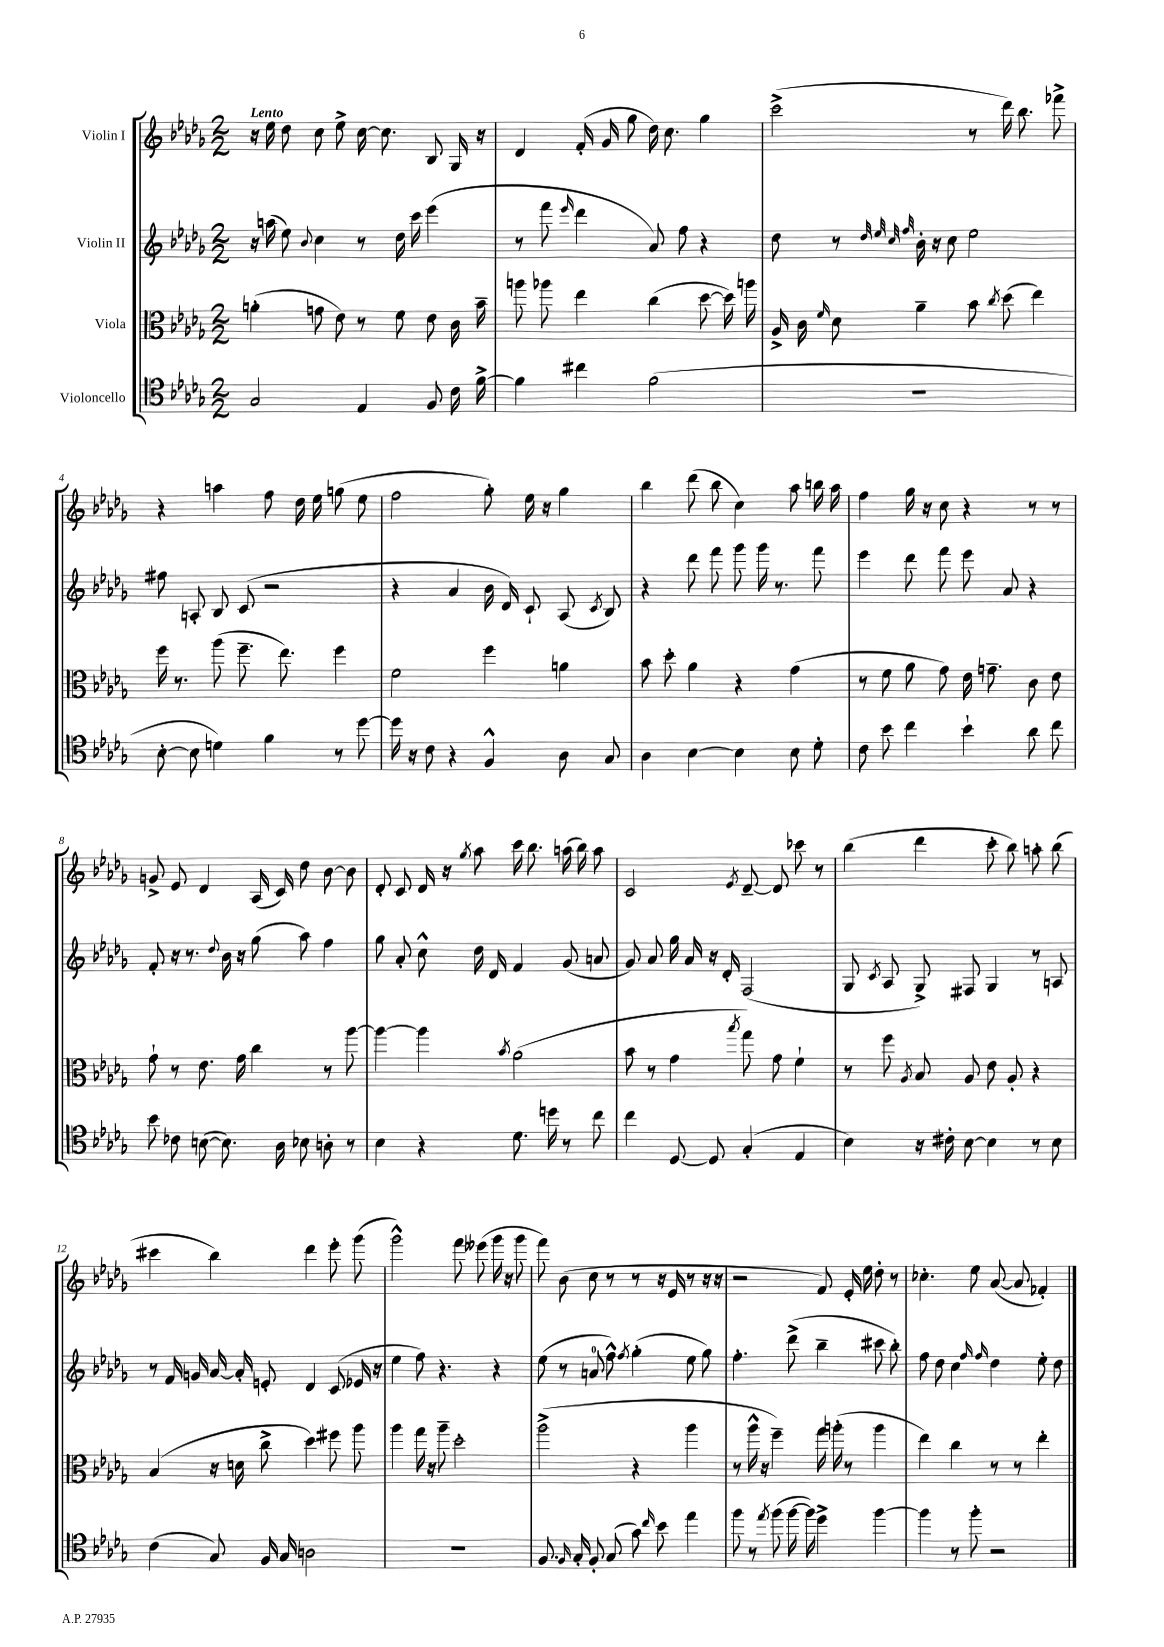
<<
\new StaffGroup <<
\new Staff = "s0" \with { instrumentName = "Violin I" } {
    \clef treble \key des \major \numericTimeSignature \time 2/2 \tempo "Lento"
    \autoBeamOff r16 ees''16 des''8 c''8 ees''8-> c''16~ c''8. bes8 ges16 r16 |
    des'4 f'16-.( ges'16 ges''8 des''16) c''8. ges''4 |
    c'''2->( r8 des'''16) bes''8. fes'''8-> |
    r4 a''4 f''8 des''16 ees''16 g''8( ees''8 |
    f''2 ges''8-.) ees''16 r16 ges''4 |
    bes''4 des'''8( bes''8 c''4) aes''8 b''16 aes''16 |
    f''4 ges''16 r16 c''8 r4 r8 r8 |
    g'8-> ees'8 des'4 aes16( c'16) des''8 bes'8~ bes'8 |
    des'8-. c'8 des'16 r16 \acciaccatura { ges''8 } aes''8 c'''16 bes''8. a''16( bes''16) a''8 |
    c'2 \acciaccatura { ees'8 } des'8~-- des'8 ces'''8 r8 |
    bes''4( des'''4 c'''8-. bes''8) a''8-. bes''8( |
    cis'''4 bes''4) des'''4 ees'''8-. ges'''8( |
    ges'''2-^) f'''8 eeses'''8( ges'''16 r16 ges'''8 |
    f'''8) bes'8( c''8 r8 r8 r16 ees'16 r8 r16 r16 |
    r2 f'8) ees'16-. ees''16 des''8-. r8 |
    ces''4.-. ees''8 aes'8~( aes'8 fes'4-.) \bar "|." |
}
\new Staff = "s1" \with { instrumentName = "Violin II" } {
    \clef treble \key des \major \numericTimeSignature \time 2/2
    \autoBeamOff r16 a''16( ees''8) \appoggiatura { bes'8 } c''4 r8 des''16 c'''16 ees'''4( |
    r8 f'''8 \grace { ees'''16 } des'''4 aes'8) f''8 r4 |
    des''8 r8 \grace { des''32 ees''32 c''32 f''32 } bes'16-. r16 c''8 ees''2 |
    fis''8 a8-. bes8 c'8( r2 |
    r4 aes'4 bes'16 des'16) c'8-! aes8( \acciaccatura { c'8 } bes8) |
    r4 des'''8 f'''8 ges'''8 ges'''16 r8. f'''8 |
    ees'''4 des'''8 f'''8 ees'''8 aes'8 r4 |
    f'8-. r16 r8. \appoggiatura { des''8 } bes'16 r16 ges''8( aes''8) f''4 |
    ges''8 aes'8-. c''8-^ des''16 des'16 f'4 ges'8( a'8 |
    ges'8) aes'8 ges''16 aes'16 r16 des'16-. f2( |
    ges8 \acciaccatura { c'8 } aes8 ges8->) fis8 ges4 r8 a8 |
    r8 f'16 g'16 aes'16~ aes'16-. e'8-. des'4 c'8( ees'16 r16 |
    ees''4 f''8) r4. r4 |
    ees''8( r8 a'8-0 f''8-^) \acciaccatura { f''8 } ges''4-.( ees''8 ges''8) |
    f''4.-. des'''8->( bes''4-- cis'''8 bes''8-.) |
    f''8 des''8 c''4 \grace { f''16 f''16 } des''4 ees''8-. des''8 \bar "|." |
}
\new Staff = "s2" \with { instrumentName = "Viola" } {
    \clef alto \key des \major \numericTimeSignature \time 2/2
    \autoBeamOff a'4-.( g'8 ees'8) r8 f'8 ees'8 c'16 bes'16-- |
    a''8 aes''8 ees''4 c''4( des''8~ des''16) a''16 |
    aes16-> c'16 \grace { f'16 } des'8 aes'4-- bes'8 \acciaccatura { c''8 } des''8( ees''4) |
    f''16 r8. aes''8( f''8.-- ees''8.) f''4 |
    f'2 f''4 a'4 |
    bes'8 des''8-. aes'4 r4 ges'4( |
    r8 f'8 aes'8 ges'8) ees'16 g'8.-- c'8 ees'8 |
    ges'8-! r8 ees'8. ges'16 c''4 r8 aes''8~ |
    aes''4~ aes''4 \acciaccatura { bes'8 } aes'2( |
    bes'8 r8 ges'4 \acciaccatura { bes''8 } ges''8) ges'8 f'4-! |
    r8 f''8 \acciaccatura { aes8 } bes8 aes8 ees'8 aes8-. r4 |
    bes4( r16 d'16 c''8-> des''4) fis''8 aes''8 |
    aes''4 ges''16 r16 aes''8-- des''2-. |
    aes''2->( r4 aes''4 |
    r8 aes''16-^ r16 f''4--) ges''16 a''16-.( r8 a''4 |
    ees''4) c''4 r8 r8 ees''4-. \bar "|." |
}
\new Staff = "s3" \with { instrumentName = "Violoncello" } {
    \clef tenor \key des \major \numericTimeSignature \time 2/2
    \autoBeamOff ges2 ees4 f8 c'16 f'16~-> |
    f'4 cis''4 f'2( |
    R1 |
    bes8~-. bes8 d'4) f'4 r8 des''8~ |
    des''16 r16 c'8 r4 f4-^ aes8 ges8 |
    aes4 bes4~ bes4 bes8 des'8-. |
    c'8 bes'8 c''4 bes'4-! aes'8 c''8 |
    bes'8 ces'8 b8~( b8.) aes16 bes8 a8-. r8 |
    bes4 r4 des'8. d''16 r8 c''8 |
    c''4 des8~ des8 ges4-.( ees4 |
    bes4) r16 cis'16-. bes8~ bes4 r8 bes8 |
    c'4( ges8) f16 ges16 a2 |
    R1 |
    f8. \grace { f16 } ges16-. f8-. ges8( ges'8) \grace { c''16 } bes'8 ees''4 |
    f''8 r8 \acciaccatura { ees''8 } f''8( f''16~ f''16) des''4-> f''4~ |
    f''4 r8 f''8-. r2 \bar "|." |
}
>>
>>
